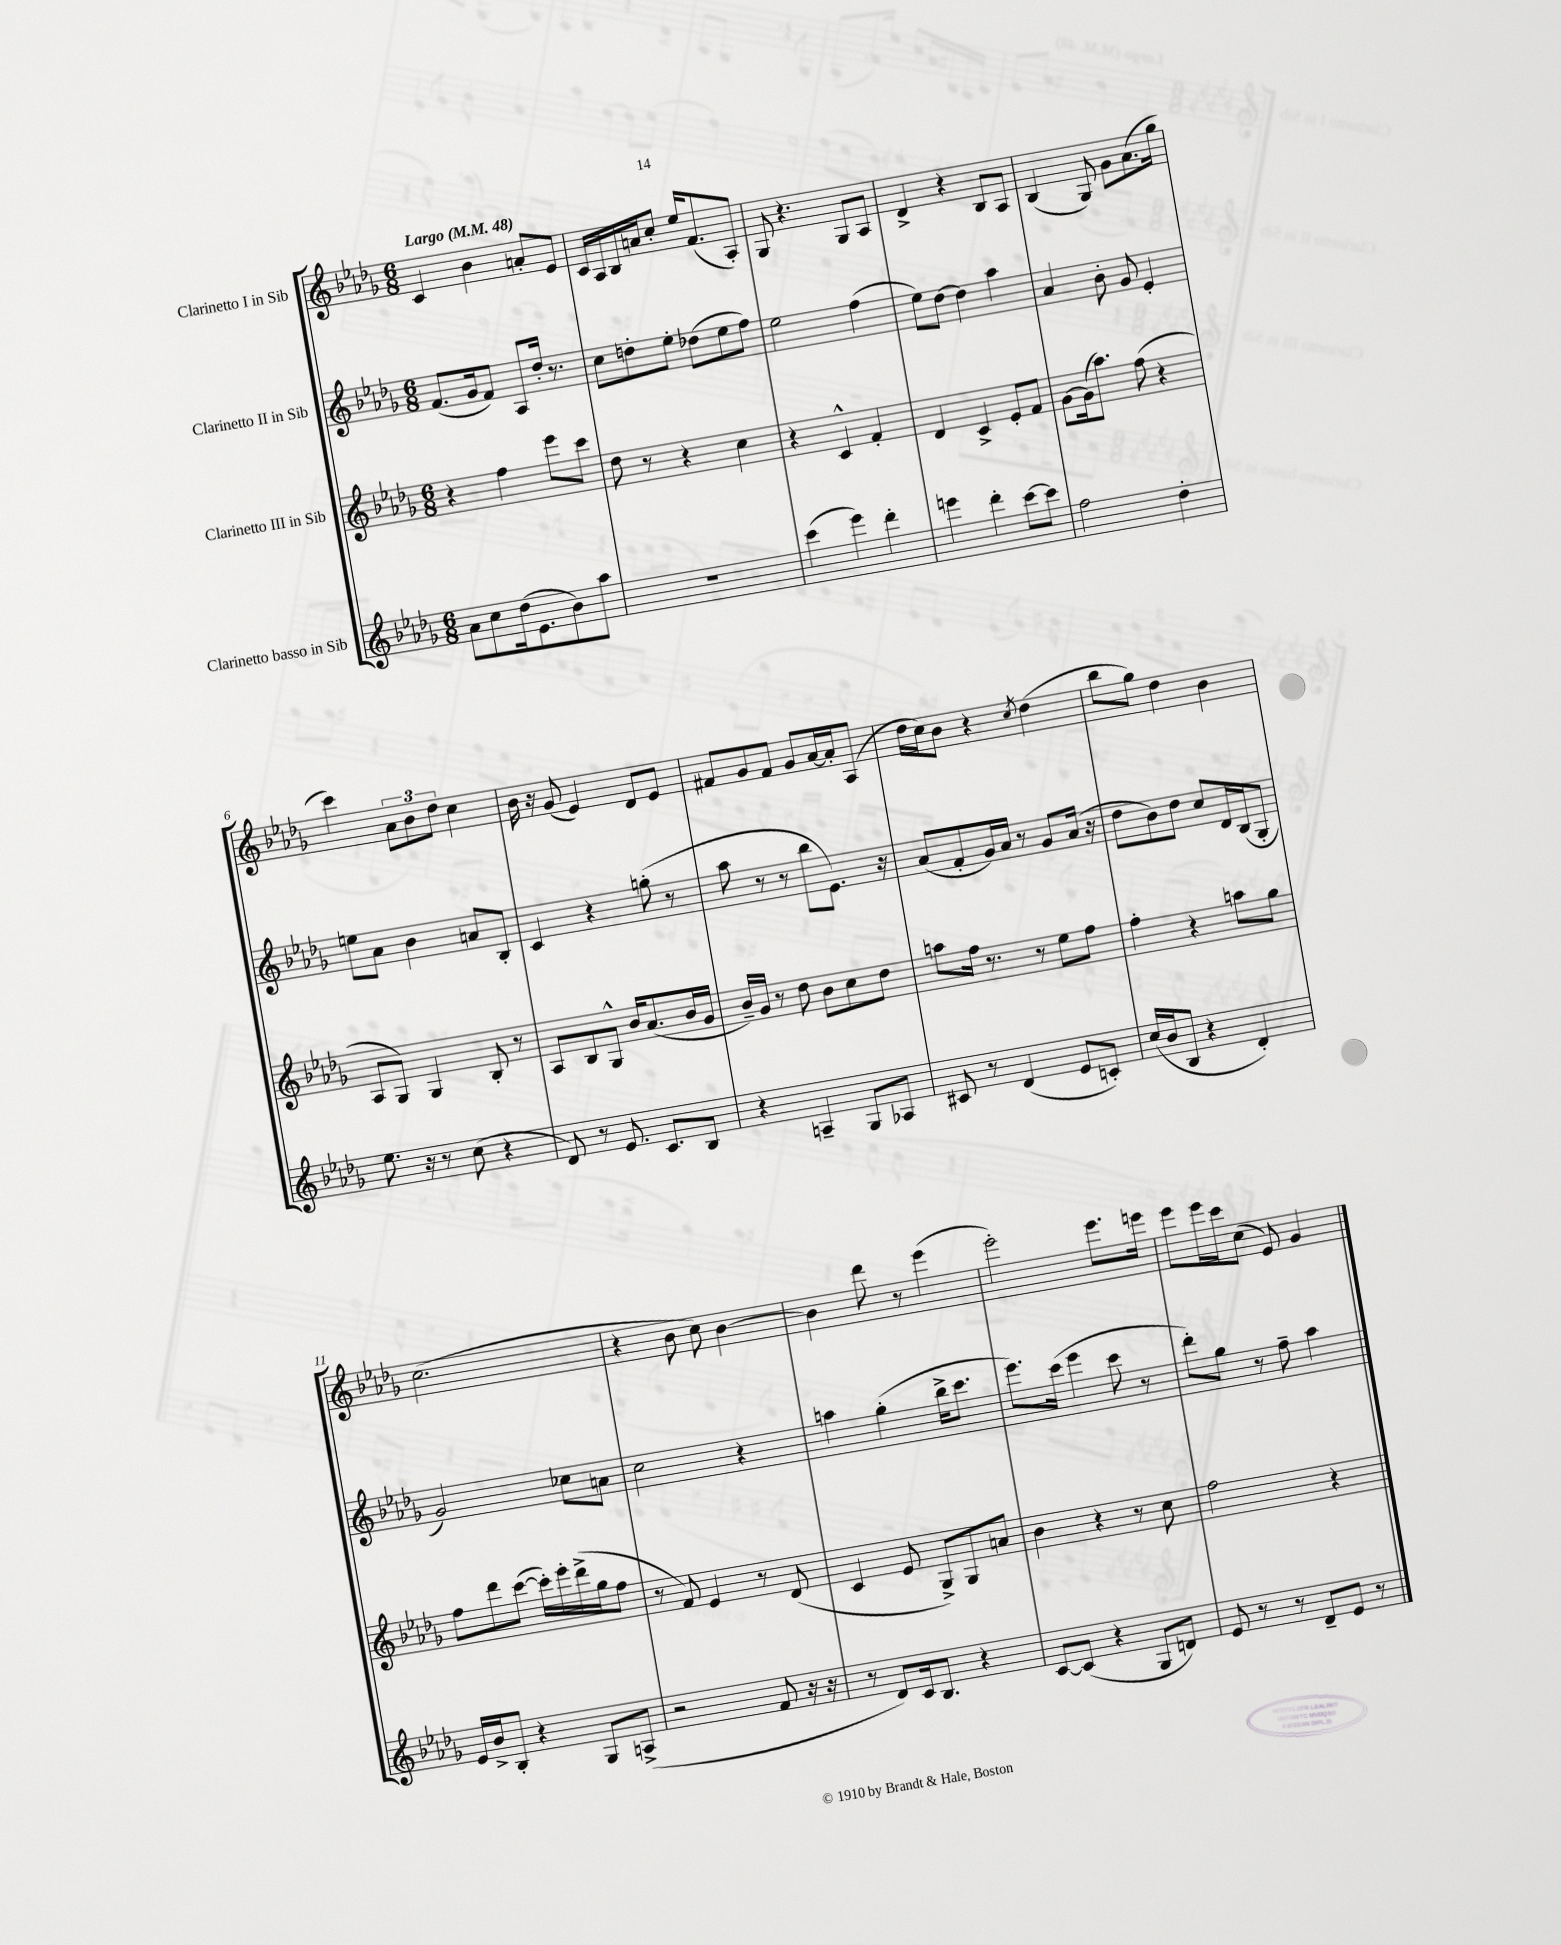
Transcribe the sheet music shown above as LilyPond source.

<<
\new StaffGroup <<
\new Staff = "s0" \with { instrumentName = "Clarinetto I in Sib" } {
    \clef treble \key des \major \numericTimeSignature \time 6/8 \tempo "Largo" 4 = 48
    c'4 bes'4 a'8-. ees'8 |
    c'16 aes16 bes16 a'16 c''8-. ees''16 f'8.( aes8-.) |
    ges8 r4. ges8 aes8 |
    des'4-> r4 bes8 aes8 |
    bes4( ges8) ges'8 aes'8.( ges''16 |
    c'''4) \tuplet 3/2 { aes'8 bes'8 des''8 } c''4 |
    bes'16 r16 ges'8( ees'4) des'8 ees'8 |
    fis'8 ges'8 fis'8 ges'8 aes'16~ aes'16-. aes8( |
    des''16 c''16) bes'8 r4 \acciaccatura { c''8 } des''4( |
    bes''8 ges''8) des''4 bes'4 |
    c''2.( |
    r4 bes'8 c''8) bes'4~ |
    bes'4 des'''8 r8 ees'''4( |
    ees'''2-.) ees'''8. e'''16 |
    ees'''8 ees'''16 c'''16 c''8( ees'8) ges'4 \bar "|." |
}
\new Staff = "s1" \with { instrumentName = "Clarinetto II in Sib" } {
    \clef treble \key des \major \numericTimeSignature \time 6/8
    f'8.( ges'16 f'8) aes8 des''16-. r8. |
    c''8 d''8-. ees''8-. des''8( ees''8 f''8) |
    ees''2 f''4( |
    ees''8) des''8~ des''4 aes''4 |
    aes'4 bes'8-. ges'8 ees'4-. |
    e''8 aes'8 bes'4 a'8 bes8-. |
    c'4 r4 g''8-.( r8 |
    aes''8 r8 r8 bes''8 ees'8.) r16 |
    aes'8( f'8-. ges'16) aes'16 r8 ges'8 aes'16( r16 |
    des''8 bes'8) des''8 c''8 des'16 bes16( ges8-. |
    ges'2) ces''8 a'8 |
    c''2 r4 |
    a''4 ges''4-.( bes''16-> c'''8. |
    ees'''8.) c'''16( ees'''4 c'''8 r8 |
    des'''8-.) ges''8 r8 f''8-- aes''4 \bar "|." |
}
\new Staff = "s2" \with { instrumentName = "Clarinetto III in Sib" } {
    \clef treble \key des \major \numericTimeSignature \time 6/8
    r4 f''4 ees'''8 c'''8 |
    des''8 r8 r4 c''4 |
    r4 c'4-^ f'4-. |
    des'4 c'4-> ees'8-. f'8 |
    ges'8~ ges'16( aes''8.) f''8( r4 |
    aes8 ges8) ges4 bes8-. r8 |
    aes8 bes8 ges8-^ bes'16 aes'8.( bes'16 ges'16 |
    bes'16--) ges'16 r8 des''8 bes'8 c''8 des''8 |
    a''8 f''16 r8. r8 ees''8 f''8 |
    f''4-. r4 a''8 ges''8 |
    f''8 des'''8 c'''8~( c'''16-.) ees'''16-. des'''16->( ges''16 f''8 |
    r8 f'8) ees'4 r8 des'8( |
    c'4 ees'8 ges8->) ges8 a'8 |
    bes'4 r4 r8 c''8 |
    f''2 r4 \bar "|." |
}
\new Staff = "s3" \with { instrumentName = "Clarinetto basso in Sib" } {
    \clef treble \key des \major \numericTimeSignature \time 6/8
    aes'8 c''8 des''16( ees'8. bes'8) aes''8 |
    R2. |
    c'''4( ees'''4) des'''4-. |
    e'''4 des'''4-. c'''8~ c'''8 |
    f''2 des''4-. |
    ees''8. r16 r8 c''8( r4 |
    des'8) r8 ees'8. c'8. bes8 |
    r4 a4-- ges8 aes8 |
    cis'8 r8 des'4( ees'8 c'8-.) |
    c''16( bes'16 bes8 r4 des'4-.) |
    ees'16 bes'16-> bes8-. r4 ges8 a8->( |
    r2 f'8 r16 r16 |
    r8 des'8) c'16 bes8. r4 |
    c'8~ c'8( r4 ges8 d'8) |
    ees'8 r8 r8 des'8-- ees'8 r8 \bar "|." |
}
>>
>>
